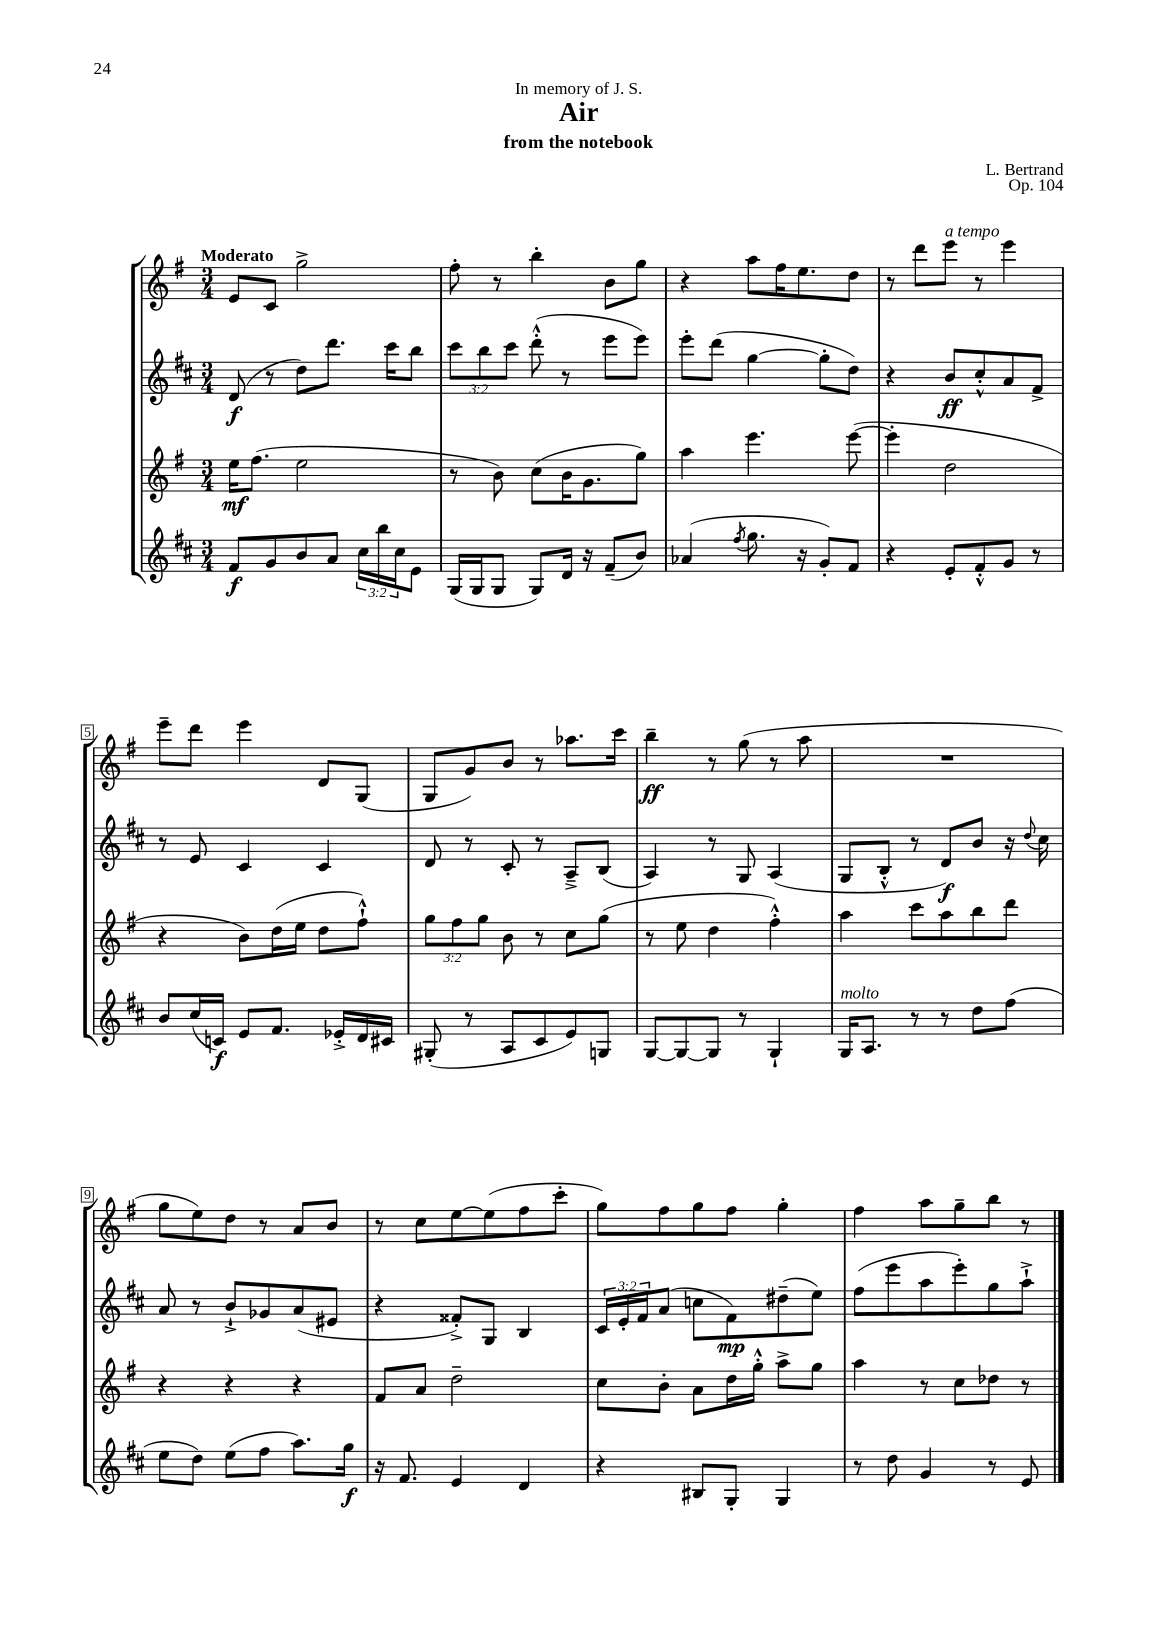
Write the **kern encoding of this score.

**kern	**kern	**kern	**kern
*staff4	*staff3	*staff2	*staff1
*clefG2	*clefG2	*clefG2	*clefG2
*k[f#c#]	*k[f#]	*k[f#c#]	*k[f#]
*M3/4	*M3/4	*M3/4	*M3/4
8f#/L	16ee\LK	(8d/	8e/L
.	(8.ff#\J	.	.
8g/	.	8r	8c/J
8b/	2ee\	8dd\L)	2gg^\
8a/J	.	8.ddd\J	.
24cc#\LL	.	.	.
24bb\	.	.	.
.	.	16ccc#\LK	.
24cc#\J	.	.	.
8e\J	.	8bb\J	.
=	=	=	=
(16G/LL	8r	12ccc#\L	8ff#'\
16G/J	.	.	.
.	.	12bb\	.
8G/J	8b\)	.	8r
.	.	12ccc#\J	.
8G/L)	(8cc\L	(8ddd'^^\	4bb'\
16d/Jk	16b\K	8r	.
16r	8.g\	.	.
(8f#~/L	.	8eee\L	8b\L
8b/J)	8gg\J)	8eee\J)	8gg\J
=	=	=	=
(4a-/	4aa\	8eee'\L	4r
.	.	(8ddd\J	.
8qff#/	.	.	.
8.gg\	4.eee\	[4gg\	8aa\L
.	.	.	16ff#\K
16r	.	.	8.ee\
8g'/L)	.	8gg'\]L	.
8f#/J	([8eee\	8dd\J)	8dd\J
=	=	=	=
4r	4eee'\]	4r	8r
.	.	.	8ddd\L
8e'/L	2dd\	8b/L	8eee\J
8f#'^^/	.	8cc#'^^/	8r
8g/J	.	8a/	4eee\
8r	.	8f#^/J	.
=	=	=	=
8b/L	4r	8r	8eee~\L
(16cc#/L	.	8e/	8ddd\J
16c/JJ)	.	.	.
8e/L	8b\L)	4c#/	4eee\
8.f#/J	(16dd\L	.	.
.	16ee\JJ	.	.
.	8dd\L	4c#/	8d/L
16e-'^/LL	.	.	.
16d/	8ff#`^^\J)	.	(8G/J
16c#/JJ	.	.	.
=	=	=	=
(8G#'/	12gg\L	8d/	8G/L
.	12ff#\	.	.
8r	.	8r	8g/)
.	12gg\J	.	.
8A/L	8b\	8c#'/	8b/J
8c#/	8r	8r	8r
8e/)	8cc\L	8A~^/L	8.aa-\L
8G/J	(8gg\J	(8B/J	.
.	.	.	16ccc\Jk
=	=	=	=
[8G/L	8r	4A/)	4bb~\
8G/_	8ee\	.	.
8G/]J	4dd\	8r	8r
8r	.	8G/	(8gg\
4G`/	4ff#'^^\)	(4A/	8r
.	.	.	8aa\
=	=	=	=
16G/LK	4aa\	8G/L	2.r
8.A/J	.	.	.
.	.	8B'^^/J	.
8r	8ccc\L	8r	.
8r	8aa\	8d/L)	.
8dd\L	8bb\	8b/J	.
(8ff#\J	8ddd\J	16r	.
.	.	8qqdd/	.
.	.	16cc#\	.
=	=	=	=
8ee\L	4r	8a/	8gg\L
8dd\J)	.	8r	8ee\)
(8ee\L	4r	8b`^/L	8dd\J
8ff#\J	.	8g-/	8r
8.aa\L)	4r	(8a/	8a/L
.	.	8e#/J	8b/J
16gg\Jk	.	.	.
=	=	=	=
16r	8f#/L	4r	8r
8.f#/	.	.	.
.	8a/J	.	8cc\L
4e/	2dd~\	8f##'^/L)	[8ee\
.	.	8G/J	(8ee\]
4d/	.	4B/	8ff#\
.	.	.	8ccc'\J
=	=	=	=
4r	8cc\L	24c#/LL	8gg\L)
.	.	24e'/	.
.	.	24f#/J	.
.	8b'\J	(8a/J	8ff#\
8B#/L	8a\L	8cc\L	8gg\
8G'/J	16dd\L	8f#\)	8ff#\J
.	16gg'^^\JJ	.	.
4G/	8aa^\L	(8dd#~\	4gg'\
.	8gg\J	8ee\J)	.
=	=	=	=
8r	4aa\	(8ff#\L	4ff#\
8dd\	.	8eee\	.
4g/	8r	8aa\	8aa\L
.	8cc\L	8eee'\)	8gg~\
8r	8dd-\J	8gg\	8bb\J
8e/	8r	8aa`^\J	8r
==	==	==	==
*-	*-	*-	*-
